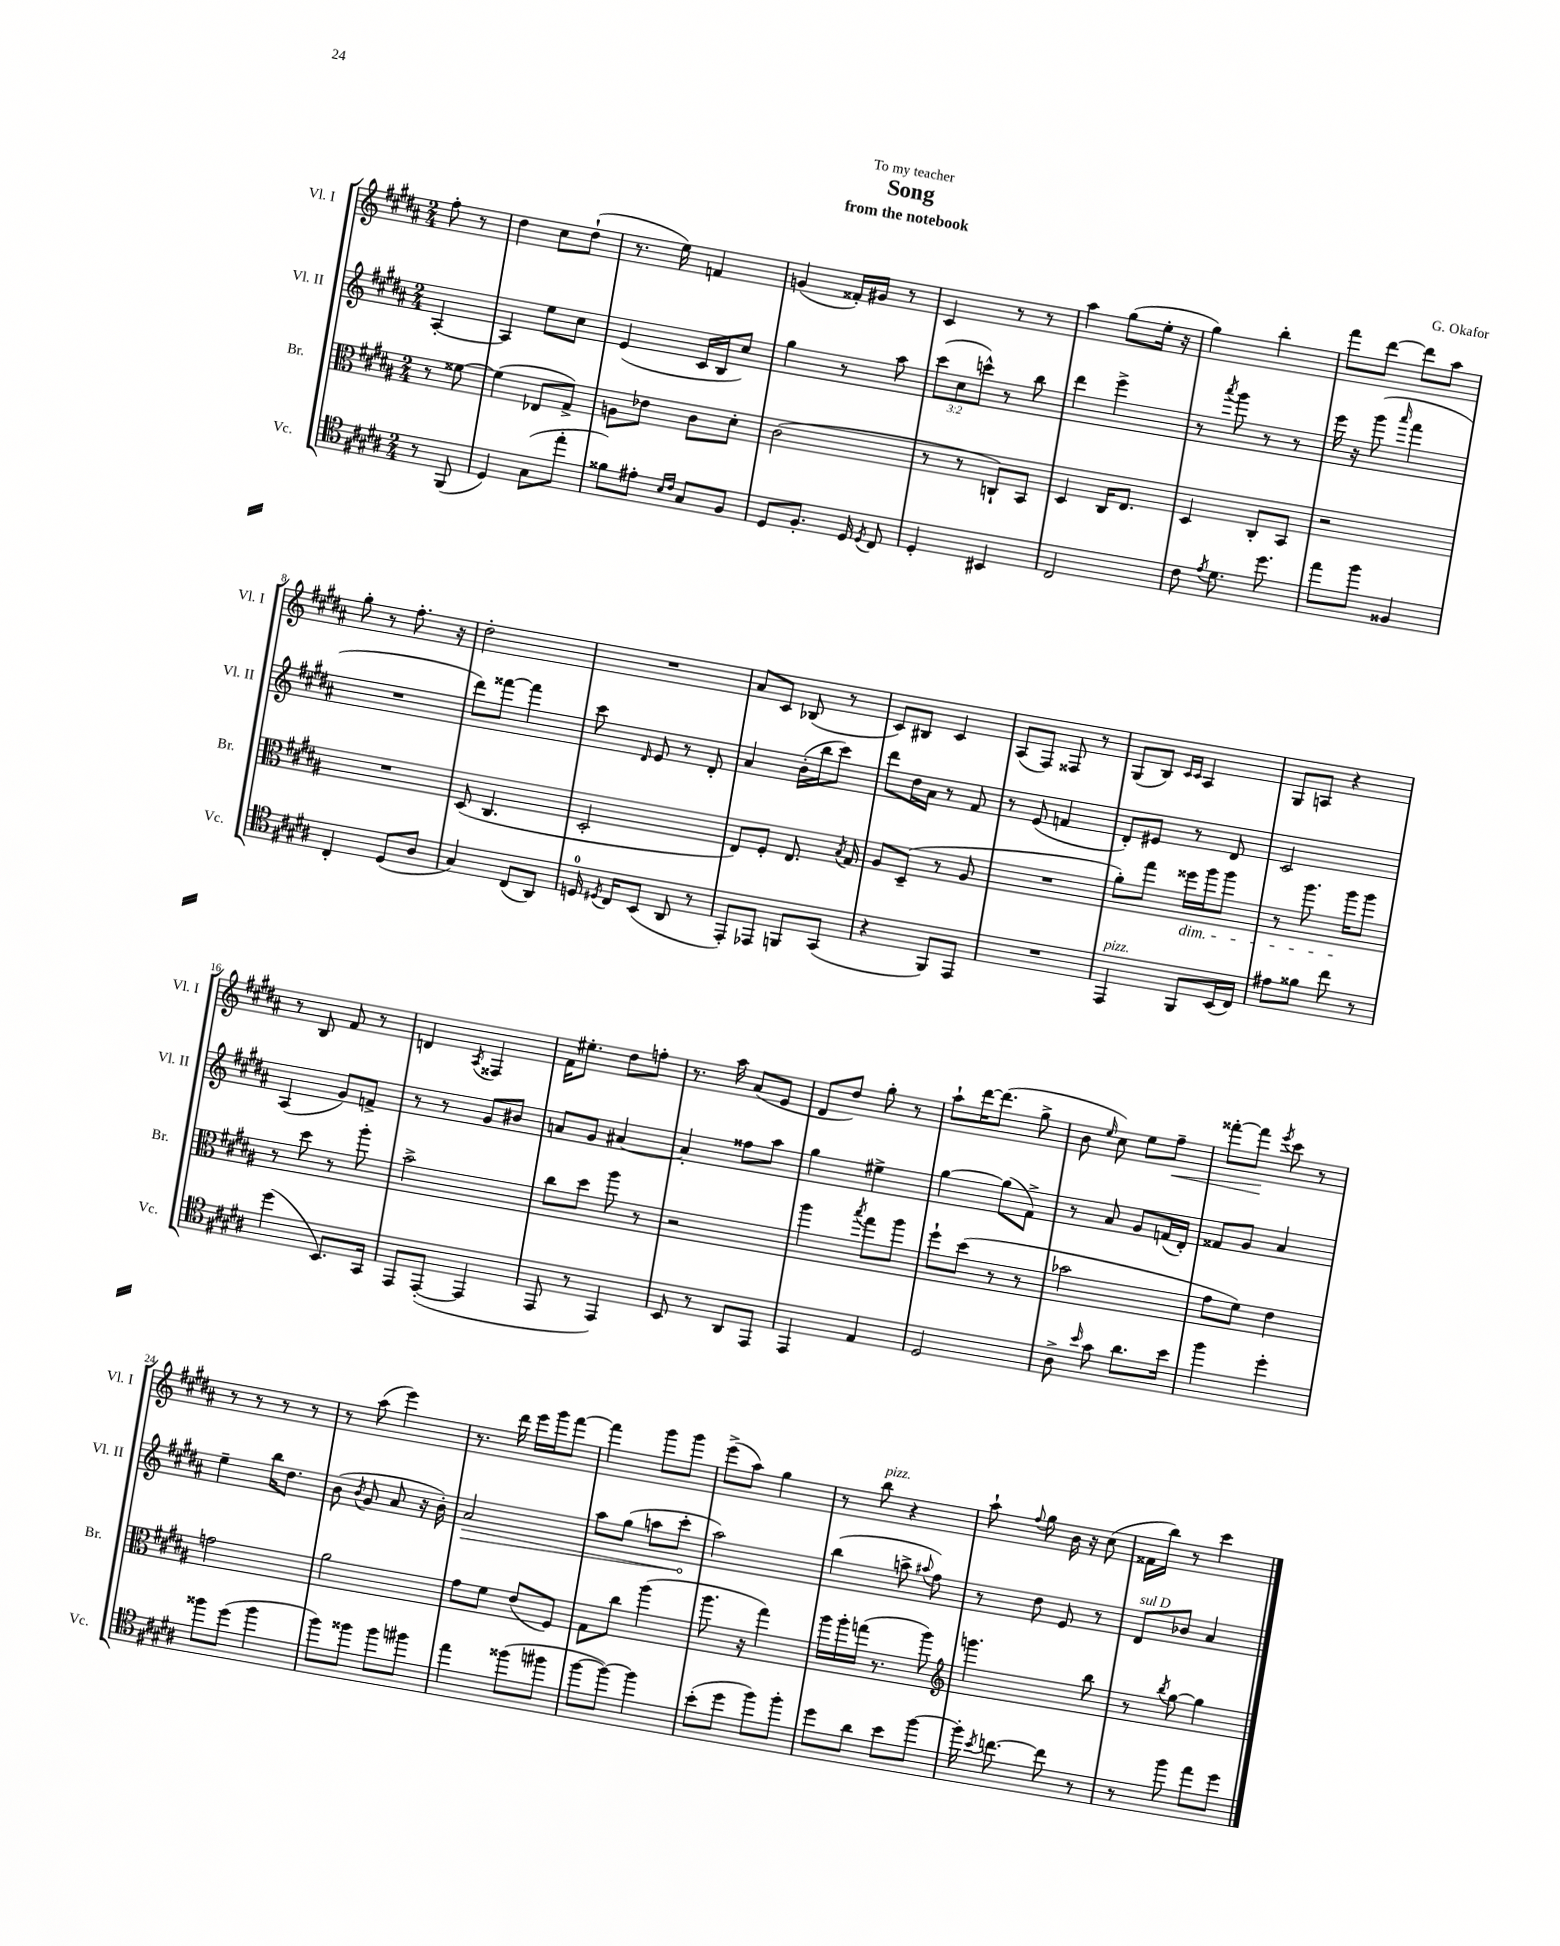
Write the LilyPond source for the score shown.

\header { title = "Song" composer = "G. Okafor" subtitle = "from the notebook" dedication = "To my teacher" }
<<
\new StaffGroup <<
\new Staff = "s0" \with { instrumentName = "Vl. I" shortInstrumentName = "Vl. I" } {
    \clef treble \key b \major \numericTimeSignature \time 2/4 \partial 4
    \autoBeamOff fis''8-. r8 |
    dis''4 cis''8[ dis''8]-!( |
    r8. e''16) f'4 |
    g'4( fisis'16[-.) gis'16] r8 |
    cis'4 r8 r8 |
    ais''4 gis''8[( e''16]-. r16 |
    gis''4) b''4-. |
    fis'''8[ dis'''8]~ dis'''8[ ais''8] |
    gis''8-. r8 fis''8.-. r16 |
    dis''2-. |
    R2 |
    ais'8[ cis'8] bes8( r8 |
    cis'8[) bis8] cis'4 |
    ais8[( fis8]) fisis8 r8 |
    gis8[( b8]) \grace { cis'16[ cis'16] } ais4 |
    gis8[ a8] r4 |
    r8 b8 fis'8 r8 |
    d'4 \acciaccatura { ais8 } fisis4 |
    fis'16[ eis''8.]-. dis''8[ f''8]-. |
    r8. ais''16 ais'8[( e'8] |
    dis'8[ dis''8]) gis''8-. r8 |
    ais''8[-! dis'''16~ dis'''8.]( gis''8-> |
    b'8 \grace { e''16 } cis''8) e''8[ fis''8]--\< |
    fisis'''8[~-. fisis'''8]\! \acciaccatura { e'''8 } cis'''8 r8 |
    r8 r8 r8 r8 |
    r8 ais''8( e'''4) |
    r8. dis'''16 e'''16[ gis'''16 fis'''8]~ |
    fis'''4 gis'''8[ gis'''8] |
    e'''8[->( ais''8]) gis''4 |
    r8 b''8^\markup { \italic "pizz." } r4 |
    ais''8-! \appoggiatura { fis''8 } gis''8 b'16 r16 cis''8( |
    fisis'16[ b''16]) r8 cis'''4 \bar "|." |
}
\new Staff = "s1" \with { instrumentName = "Vl. II" shortInstrumentName = "Vl. II" } {
    \clef treble \key b \major \numericTimeSignature \time 2/4 \override Staff.TupletNumber.text = #tuplet-number::calc-fraction-text \partial 4
    \autoBeamOff ais4~-. |
    ais4 e''8[ cis''8] |
    e'4( cis'16[ b16 cis''8]) |
    gis''4 r8 ais''8 |
    \tuplet 3/2 { cis'''8[( cis''8 c'''8]-^) } r8 b''8 |
    dis'''4 e'''4-> |
    r8 \acciaccatura { ais'''8 } gis'''8 r8 r8 |
    e'''16 r16 gis'''8( \grace { ais'''16 } fis'''4 |
    R2 |
    dis'''8[) fisis'''8]~ fisis'''4 |
    cis'''8 \grace { dis'16 } e'8 r8 dis'8-. |
    ais'4 b'16[-.( b''16 cis'''8]) |
    dis'''8[ dis''16 ais'16] r8 fis'8 |
    r8 e'8( f'4 |
    dis'8[-.) eis'8] r8 dis'8 |
    cis'2 |
    ais4( gis'8[) f'8]-> |
    r8 r8 gis'8[ bis'8] |
    a'8[ gis'8] ais'4~ |
    ais'4-. fisis''8[ ais''8] |
    gis''4 eis''4-> |
    gis''4~ gis''8[( fis'8]->) |
    r8 ais'8 gis'8[ f'16( dis'16]-.) |
    fisis'8[ gis'8] ais'4 |
    e''4-- b''16[ dis''8.] |
    b'8( \acciaccatura { b'8 } gis'8 ais'8 r16 b'16-.) |
    \once \override Hairpin.circled-tip = ##t ais'2\> |
    ais''8[ gis''8]( a''8[ cis'''8]-.\! |
    ais''2) |
    b''4( a''8-> \appoggiatura { ais''8 } fis''8) |
    r8 dis''8 e'8 r8 |
    dis'8[^\markup { \italic "sul D" } bes'8] ais'4 \bar "|." |
}
\new Staff = "s2" \with { instrumentName = "Br." shortInstrumentName = "Br." } {
    \clef alto \key b \major \numericTimeSignature \time 2/4 \partial 4
    \autoBeamOff r8 fisis'8~ |
    fisis'4( ees8[ gis8]->) |
    a8[ ees'8] cis'8[ dis'8]-. |
    cis'2( |
    r8 r8 c8[-!) b,8] |
    dis4 cis16[ e8.] |
    dis4 cis8[-. b,8] |
    r2 |
    R2 |
    dis8( cis4. |
    dis2-. |
    e8[) fis8]-. e8. \acciaccatura { b8 } gis16 |
    ais8[ dis8]--( r8 ais8 |
    R2 |
    ais'8[-.) gis''8] fisis''16[\dim ais''16 ais''8] |
    r8 ais''8. ais''16[\! ais''8] |
    r8 dis''8 r8 ais''8-. |
    b'2-> |
    cis''8[ dis''8] ais''8 r8 |
    r2 |
    ais''4 \acciaccatura { b''8 } gis''8[ ais''8] |
    fis''8[-! dis''8]( r8 r8 |
    bes'2 |
    gis'8[ fis'8]) e'4 |
    g'2 |
    ais'2 |
    gis'8[ fis'8] e'8[( fis8]) |
    gis8[ cis''8] ais''4( |
    ais''8. r16 gis''4) |
    ais''16[ ais''16-. g''16]( r8. ais''8) |
    \clef treble g'''4. b''8 |
    r8 \acciaccatura { b''8 } gis''8~ gis''4 \bar "|." |
}
\new Staff = "s3" \with { instrumentName = "Vc." shortInstrumentName = "Vc." } {
    \clef tenor \key b \major \numericTimeSignature \time 2/4 \partial 4
    \autoBeamOff r8 fis,8( |
    dis4) gis8[( e''8]-. |
    fisis'8[) eis'8]-. \grace { b16[ cis'16] } gis8[ fis8] |
    dis8[ fis8.]-. dis16 \acciaccatura { dis8 } cis8 |
    dis4-. bis,4 |
    cis2 |
    cis'8 \acciaccatura { e'8 } dis'8. dis''8. |
    e''8[ fis''8] fisis4 |
    cis4-. dis8[( ais8] |
    gis4) cis8[( ais,8]) |
    d16-0 \acciaccatura { dis8 } cis16[ b,8]( ais,8 r8 |
    e,8[-.) ees,8] f,8[ gis,8]( |
    r4 fis,8[) e,8] |
    R2 |
    e,4^\markup { \italic "pizz." } fis,8[ b,16( cis16]) |
    eis'8[ fisis'8] cis''8 r8 |
    dis''4( b,8.[) gis,16] |
    e,8[ e,8]~-.( e,4 |
    e,8 r8 e,4) |
    b,8 r8 ais,8[ e,8] |
    e,4 e4 |
    dis2 |
    ais8-> \grace { b'16 } gis'8 ais'8.[ b'16] |
    fis''4 dis''4-. |
    fisis''8[ dis''8]( fisis''4 |
    fis''8[) fisis''8] fisis''8[ fis''8] |
    e''4 fisis''8[( fis''8] |
    fis''8[~ fis''8]~) fis''4 |
    b'8[-.( dis''8] fis''8[) fis''8]-. |
    dis''8[ ais'8] b'8[ fis''8]~ |
    fis''16-. \acciaccatura { b'8 } c''8.~ c''8 r8 |
    r8 fis''8 e''8[ dis''8] \bar "|." |
}
>>
>>
